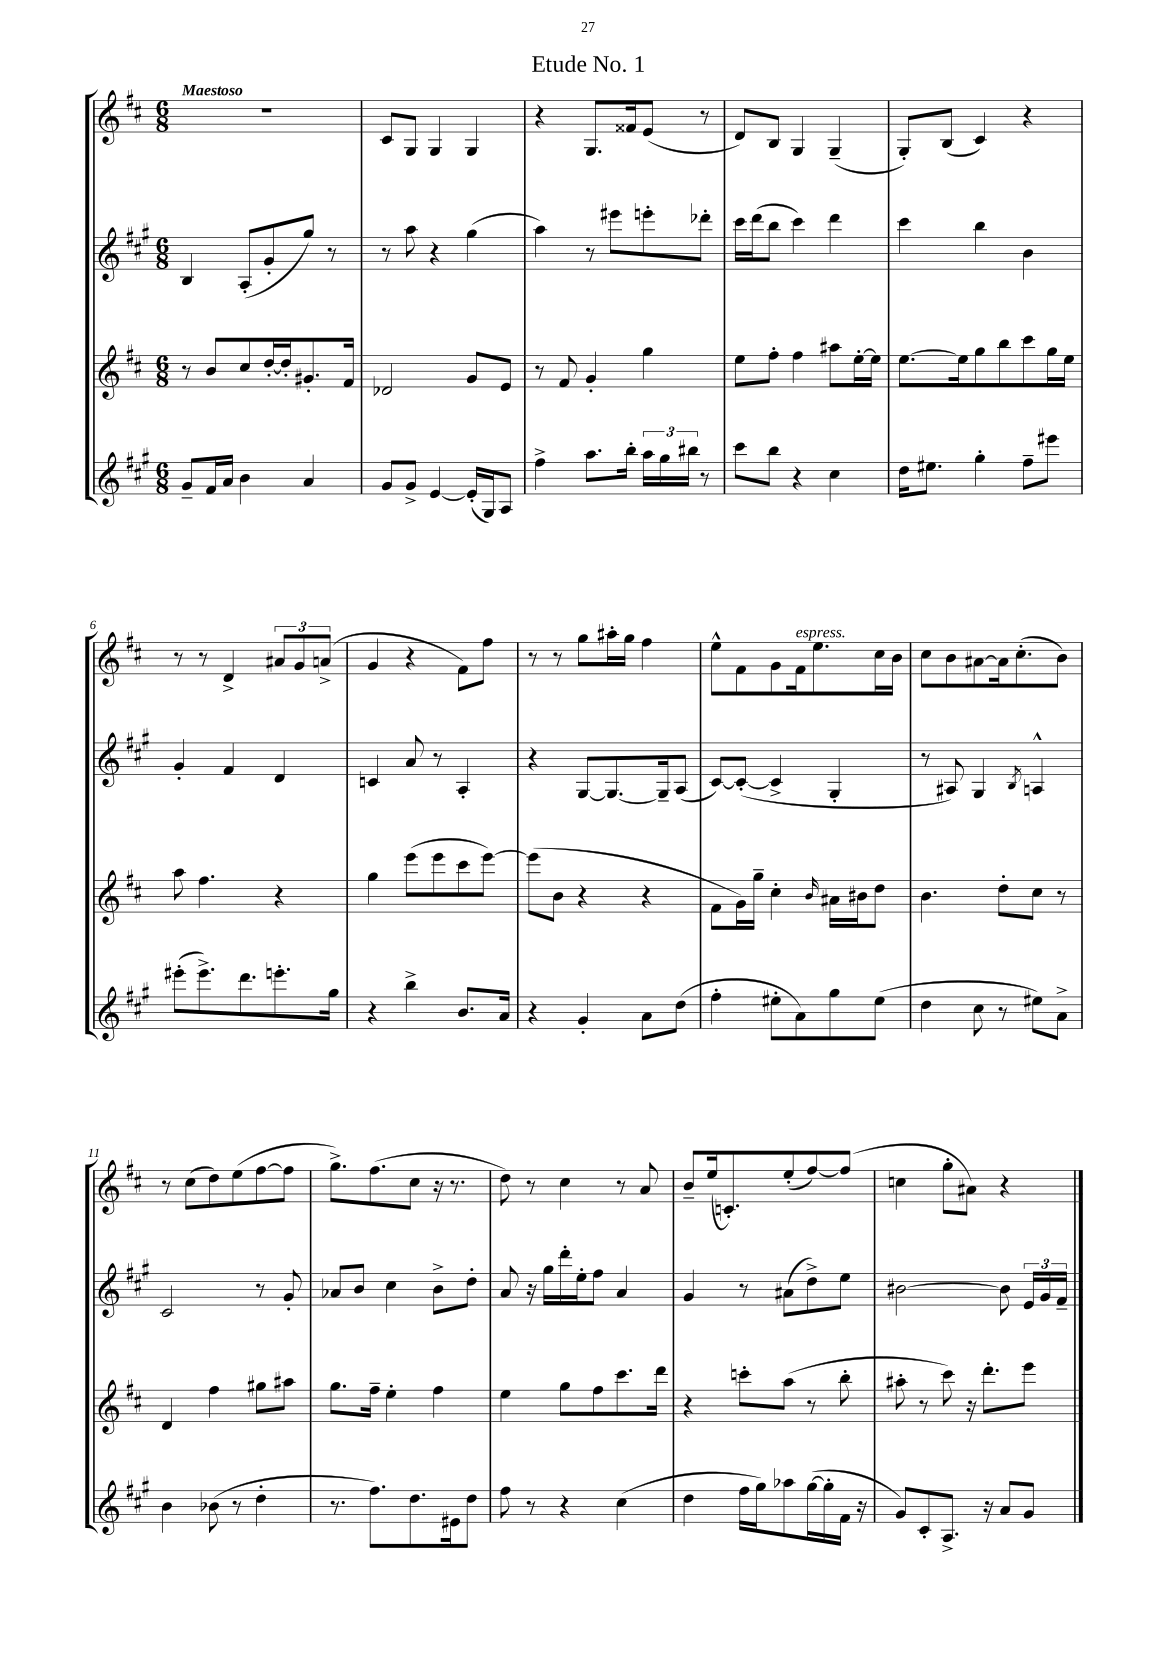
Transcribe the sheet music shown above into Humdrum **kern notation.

**kern	**kern	**kern	**kern
*part4	*part3	*part2	*part1
*staff4	*staff3	*staff2	*staff1
*clefG2	*clefG2	*clefG2	*clefG2
*k[f#c#g#]	*k[f#c#]	*k[f#c#g#]	*k[f#c#]
*M6/8	*M6/8	*M6/8	*M6/8
=1	=1	=1	=1
!	!	!	!LO:TX:a:B:t=Maestoso
8g#~/L	8r	4B/	2.r
16f#/L	8b/L	.	.
16a/JJ	.	.	.
4b\	8cc#/	(8A'/L	.
.	[16dd'/L	8g#'/	.
.	16dd'/J]	.	.
4a/	8.g#X'/	8gg#/J)	.
.	.	8r	.
.	16f#/Jk	.	.
=2	=2	=2	=2
8g#/L	2d-X/	8r	8c#/L
8g#^/J	.	8aa\	8G/J
[4e/	.	4r	4G/
(16e'/LL]	8g/L	(4gg#\	4G/
16G#/J)	.	.	.
8A/J	8e/J	.	.
=3	=3	=3	=3
4ff#^\	8r	4aa\)	4r
.	8f#/	.	.
8.aa\L	4g'/	8r	8.G/L
.	.	8eee#X\L	.
16bb'\Jk	.	.	16f##X/k
24aa\LL	4gg\	8eeen'\	(8e/J
24gg#\	.	.	.
24bb#X\JJ	.	.	.
8r	.	8ddd-X'\J	8r
=4	=4	=4	=4
8ccc#\L	8ee\L	16ccc#\LL	8d/L)
.	.	(16ddd\J	.
8bb\J	8ff#'\J	8bb\J	8B/J
4r	4ff#\	4ccc#\)	4G/
4cc#\	8aa#X\L	4ddd\	(4G~/
.	[16ee'\L	.	.
.	16ee\JJ]	.	.
=5	=5	=5	=5
16dd\KL	[8.ee\L	4ccc#\	8G'/L)
8.ee#X\J	.	.	.
.	.	.	(8B/J
.	16ee\k]	.	.
4gg#'\	8gg\	4bb\	4c#/)
.	8bb\	.	.
8ff#~\L	8ccc#\	4b\	4r
8eee#X\J	16gg\L	.	.
.	16ee\JJ	.	.
!!LO:LB:g=z
=6	=6	=6	=6
(8eee#X'\L	8aa\	4g#'/	8r
8.eee#^\)	4.ff#\	.	8r
.	.	4f#/	4d^/
8.ddd\	.	.	.
8.eeen'\	4r	4d/	12a#X/L
.	.	.	12g/
.	.	.	(12an^/J
16gg#\Jk	.	.	.
=7	=7	=7	=7
4r	4gg\	4cn/	4g/
4bb^\	(8eee\L	8a/	4r
.	8eee\	8r	.
8.b/L	8ccc#\	4A'/	8f#\L)
.	[8eee\J)	.	8ff#\J
16a/Jk	.	.	.
=8	=8	=8	=8
4r	(8eee\L]	4r	8r
.	8b\J	.	8r
4g#'/	4r	[8G#/L	8gg\L
.	.	8.G#/_	16aa#X'\L
.	.	.	16gg\JJ
8a\L	4r	.	4ff#\
.	.	16G#~/k]	.
(8dd\J	.	(8A/J	.
=9	=9	=9	=9
4ff#'\	8f#\L	[8c#/L)	8ee^^\L
.	16g\L)	(8c#'/J_	8f#\
.	16gg~\JJ	.	.
8ee#X'\L	4cc#'\	4c#^/]	8g\
!	!	!	!LO:TX:a:i:t=espress.
8a\)	.	.	16f#\k
.	.	.	8.ee\
.	16qqb/	.	.
8gg#\	16a#X\LL	4G#'/	.
.	16b#X\J	.	.
(8ee#\J	8dd\J	.	16cc#\L
.	.	.	16b\JJ
=10	=10	=10	=10
4dd\	4.b\	8r	8cc#\L
.	.	8A#X/)	8b\
8cc#\	.	4G#/	[8a#X\
8r	8dd'\L	.	16a#\k]
.	.	.	(8.cc#'\
.	.	8qB/	.
8ee#X\L)	8cc#\J	4An^^/	.
8a^\J	8r	.	8b\J)
!!LO:LB:g=z
=11	=11	=11	=11
4b\	4d/	2c#/	8r
.	.	.	(8cc#\L
(8b-X\	4ff#\	.	8dd\)
8r	.	.	(8ee\
4dd'\	8gg#X\L	8r	[8ff#\
.	8aa#X\J	8g#'/	8ff#\J]
=12	=12	=12	=12
8.r	8.gg\L	8a-X/L	8.gg^\L)
.	.	8b/J	.
8.ff#\L)	16ff#~\Jk	.	(8.ff#\
.	4ee'\	4cc#\	.
8.dd\	.	.	8cc#\J
.	4ff#\	8b^\L	16r
16e#X\k	.	.	8.r
8dd\J	.	8dd'\J	.
=13	=13	=13	=13
8ff#\	4ee\	8a/	8dd\)
8r	.	16r	8r
.	.	16gg#\LL	.
4r	8gg\L	16ddd'\	4cc#\
.	.	16ee'\J	.
.	8ff#\	8ff#\J	.
(4cc#\	8.ccc#\	4a/	8r
.	.	.	8a/
.	16ddd\Jk	.	.
=14	=14	=14	=14
4dd\	4r	4g#/	8b~/L
.	.	.	(16ee/k
.	.	.	8.cn'/)
16ff#\LL	8cccn'\L	8r	.
16gg#\J)	.	.	.
8aa-X\	(8aa\J	(8a#X\L	(8ee'/
([16gg#\L	8r	8dd^\)	[8ff#/)
16gg#'\]	.	.	.
16f#\JJ	8bb'\	8ee\J	(8ff#/J]
16r	.	.	.
=15	=15	=15	=15
8g#/L)	8aa#X'\	[2b#X\	4ccn\
8c#'/	8r	.	.
8.A^/J	8ccc#\)	.	8gg'\L
.	16r	.	8a#X\J)
16r	8.ddd'\L	.	.
8a/L	.	8b#\]	4r
8g#/J	8eee\J	24e/LL	.
.	.	24g#/	.
.	.	24f#~/JJ	.
==	==	==	==
*-	*-	*-	*-
